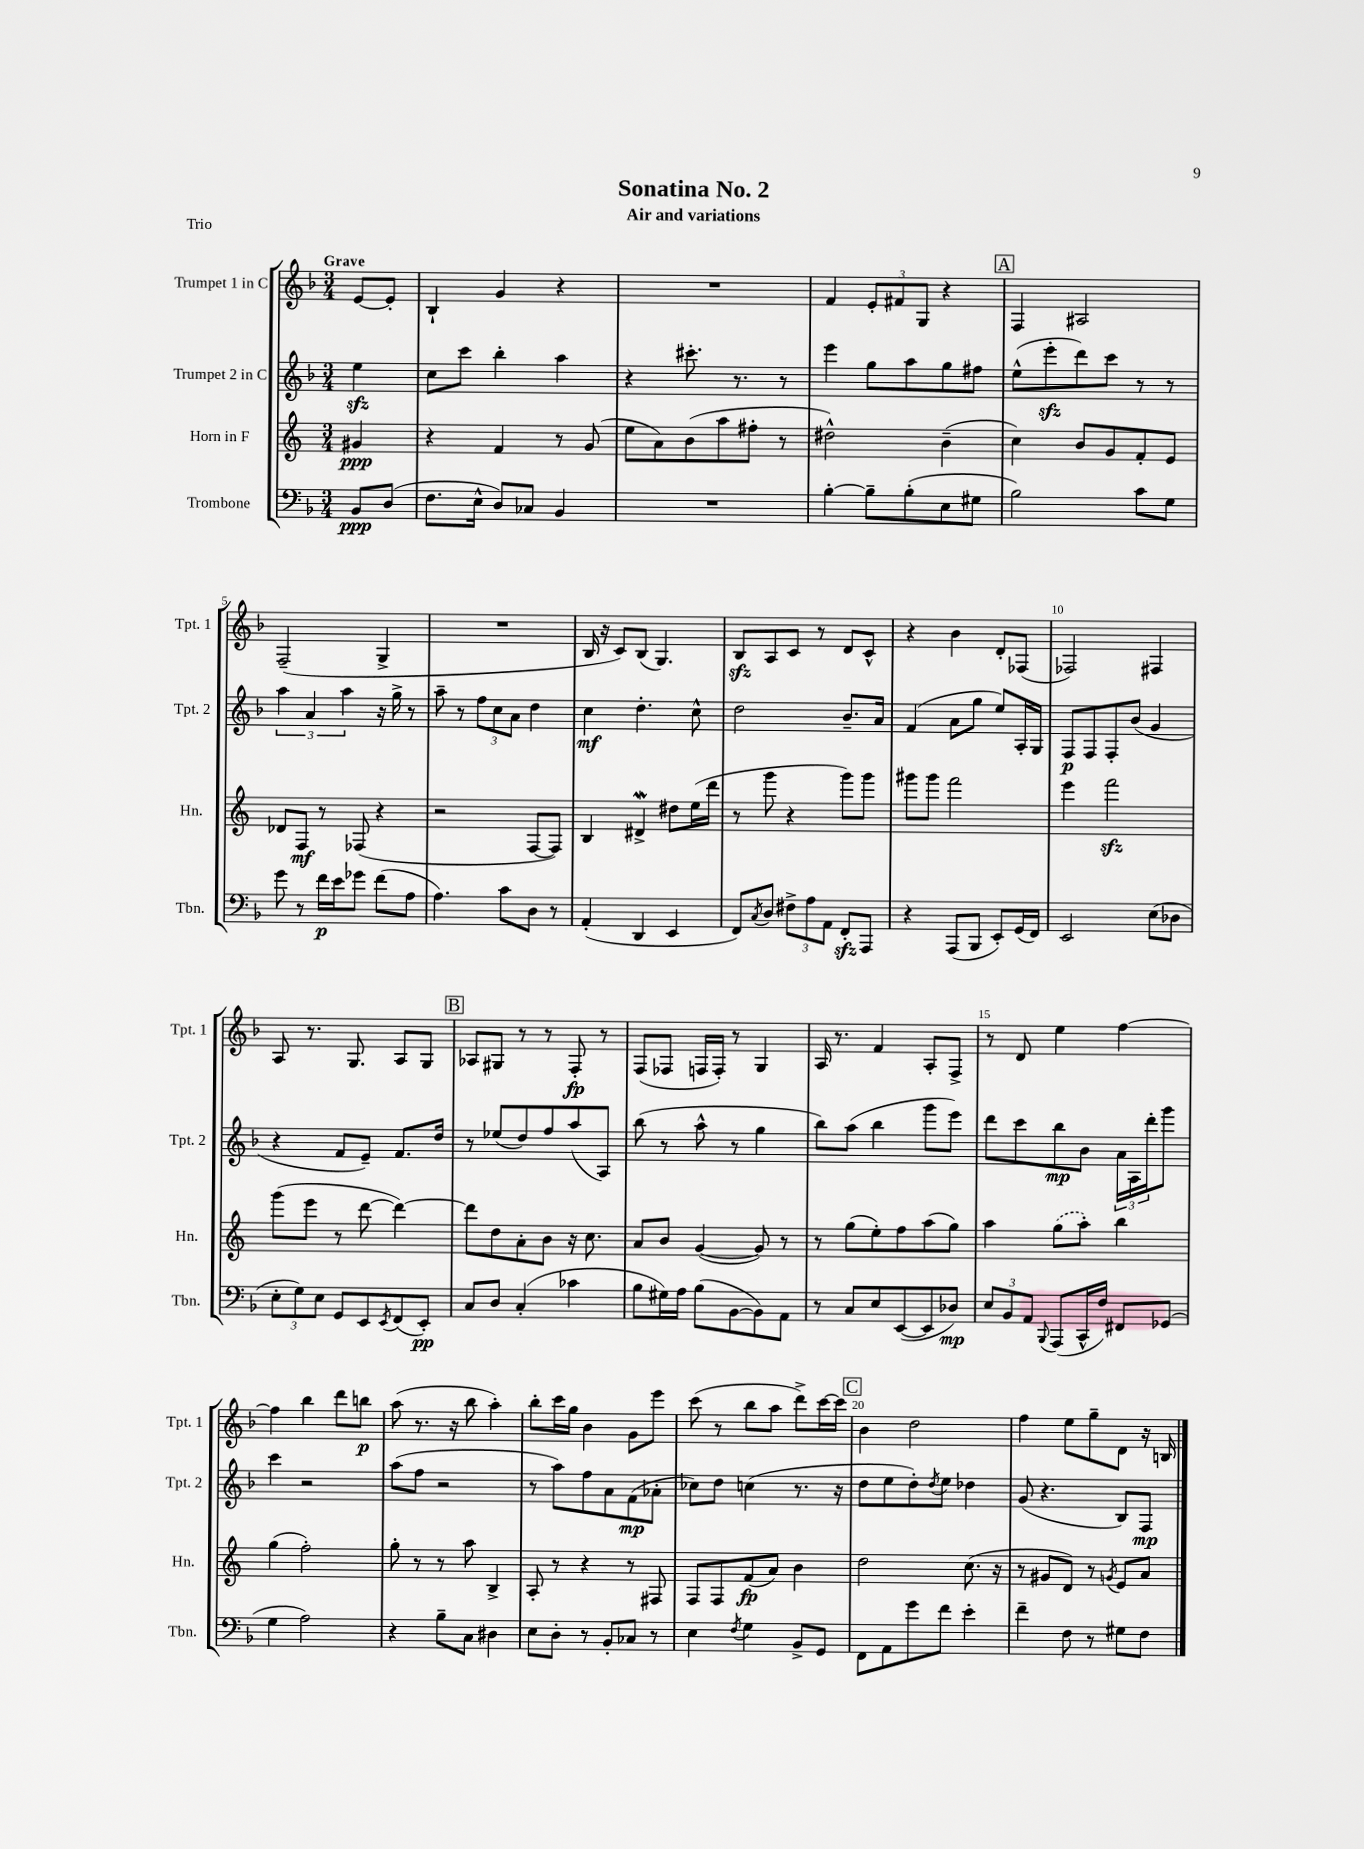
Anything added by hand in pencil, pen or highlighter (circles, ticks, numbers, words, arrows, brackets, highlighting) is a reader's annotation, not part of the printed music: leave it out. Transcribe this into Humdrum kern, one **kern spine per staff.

**kern	**kern	**kern	**kern
*staff4	*staff3	*staff2	*staff1
*clefF4	*clefG2	*clefG2	*clefG2
*k[b-]	*k[]	*k[b-]	*k[b-]
*M3/4	*M3/4	*M3/4	*M3/4
8BB-	4g#	4ee	[8e
(8D	.	.	8e']
=	=	=	=
8.F	4r	8cc	4B-`
.	.	8ccc	.
16E^^	.	.	.
8D)	4f	4bb-'	4g
8C-	.	.	.
4BB-	8r	4aa	4r
.	(8g	.	.
=	=	=	=
2.r	8ee	4r	2.r
.	8a)	.	.
.	(8b	8.ccc#'	.
.	8aa	.	.
.	.	8.r	.
.	8ff#'	.	.
.	8r	8r	.
=	=	=	=
[4B-'	2dd#^^)	4eee	4f
8B-~]	.	8gg	12e'
.	.	.	12f#
(8B-'	.	8aa	.
.	.	.	12G
8E	(4b~	8gg	4r
8G#	.	8ff#	.
=	=	=	=
2B-)	4cc)	(8ee^^	4F
.	.	8eee'	.
.	8b	8ddd)	2A#
.	8g	8ccc	.
8c	8f'	8r	.
8G	8e	8r	.
=	=	=	=
8g	8d-	6aa	(2F~
8r	8F	.	.
.	.	6a	.
16f	8r	.	.
16e	.	.	.
.	.	6aa	.
8g-	(8F-	.	.
(8f	4r	16r	4G^
.	.	16gg^	.
8A	.	8r	.
=	=	=	=
4.A)	2r	8aa~	2.r
.	.	8r	.
.	.	12ff	.
.	.	12cc	.
8c	.	.	.
.	.	12a	.
8D	[8F	4dd	.
8r	8F])	.	.
=	=	=	=
(4AA'	4B	4cc	16B-
.	.	.	16r
.	.	.	8c)
4DD	4d#^	4.dd'	(8B-
.	.	.	4.G)
4EE	8dd#	.	.
.	(16ee	8cc^^	.
.	16ddd	.	.
=	=	=	=
8FF)	8r	2dd	8B-
8qC	.	.	.
8D	8ggg	.	8A
12F#^	4r	.	8c
12A	.	.	.
.	.	.	8r
12AA	.	.	.
8FF'	8ggg)	8.b-~	8d
8AAA	8ggg	.	8c^^
.	.	16a	.
=	=	=	=
4r	8ggg#	(4f	4r
.	8ggg#	.	.
(8AAA	2fff	8a	4b-
8BBB-	.	8gg	.
8EE')	.	8ee)	8d'
(16GG	.	16A'	(8F-
16FF)	.	16G	.
=	=	=	=
2EE	4eee	8F	2F-)
.	.	8F	.
.	2fff	8F'	.
.	.	(8b-	.
(8E	.	4g	4F#
8D-	.	.	.
=	=	=	=
12E'	(8ggg	4r	8A
12G)	.	.	.
.	8eee	.	8.r
12E	.	.	.
8GG	8r	8f	.
.	.	.	8.G
8EE	[8ddd	8e~)	.
8qEE	.	.	.
(8FF	4ddd_)	8.f	8A
8EE')	.	.	8G
.	.	16dd	.
=	=	=	=
8C	8ddd]	8r	8A-
8D	8dd	(8ee-	8G#
(4C'	8a'	8dd)	8r
.	8b	8ff	8r
4c-	16r	(8aa	8F'
.	8.cc	.	.
.	.	8A)	8r
=	=	=	=
8B-	8a	(8bb-	(8F
16G#)	8b	8r	8F-
16A	.	.	.
(8B-	([4g	8aa^^	16F
.	.	.	16F')
[8BB-	.	8r	8r
8BB-])	8g])	4gg	4G
8AA	8r	.	.
=	=	=	=
8r	8r	8bb-)	16A
.	.	.	8.r
8C	(8gg	(8aa	.
8E	8ee')	4bb-	4f
([8EE	8ff	.	.
8EE]	(8aa	8ggg	8A'
8D-)	8gg)	8eee)	8F^
=	=	=	=
12E	4aa	8ddd	8r
12BB-	.	.	.
.	.	8ccc	8d
12AA	.	.	.
8qqBBB-	.	.	.
(8AAA	(8gg	8bb-	4ee
16CC^^	8aa')	8b-	.
16F)	.	.	.
8FF#	4bb	24a	[4ff
.	.	24A	.
.	.	24ddd'	.
(8GG-	.	8ggg	.
=	=	=	=
4G	(4gg	4ccc	4ff]
2A)	2ff')	2r	4bb-
.	.	.	8ddd
.	.	.	8bb
=	=	=	=
4r	8gg'	(8aa	(8aa
.	8r	8ff	8.r
8B-~	8r	2r	.
.	.	.	16r
8C	8aa	.	8bb-
4D#	4B^	.	4aa')
=	=	=	=
8E	8A'	8r	8bb-'
8D'	8r	8aa)	16ccc
.	.	.	16gg
8r	4r	8ff	4b-
8BB-'	.	8a	.
8C-	8r	(8f	8g
8r	8F#	8a-'	8eee
=	=	=	=
4E	8F	8cc-)	(8ccc
.	8F	8dd	8r
8qF	.	.	.
4G	(8f	(4cc	8bb-
.	8a)	.	8aa
8BB-^	4b	8.r	8ddd^)
8GG	.	.	[16ccc
.	.	16r	16ccc]
=	=	=	=
8FF	2dd	8dd	4b-
8AA	.	8ee	.
8g	.	8dd')	2dd
.	.	8qdd	.
8f	.	8ee	.
4e'	(8.cc	4dd-	.
.	16r	.	.
=	=	=	=
4f~	8r	(8g	4ff
.	8g#	4.r	.
8F	8d)	.	8ee
8r	8r	.	8gg~
.	8qg	.	.
8G#	8e	8B-)	8d
8F	8a	8F	16r
.	.	.	16B
==	==	==	==
*-	*-	*-	*-
